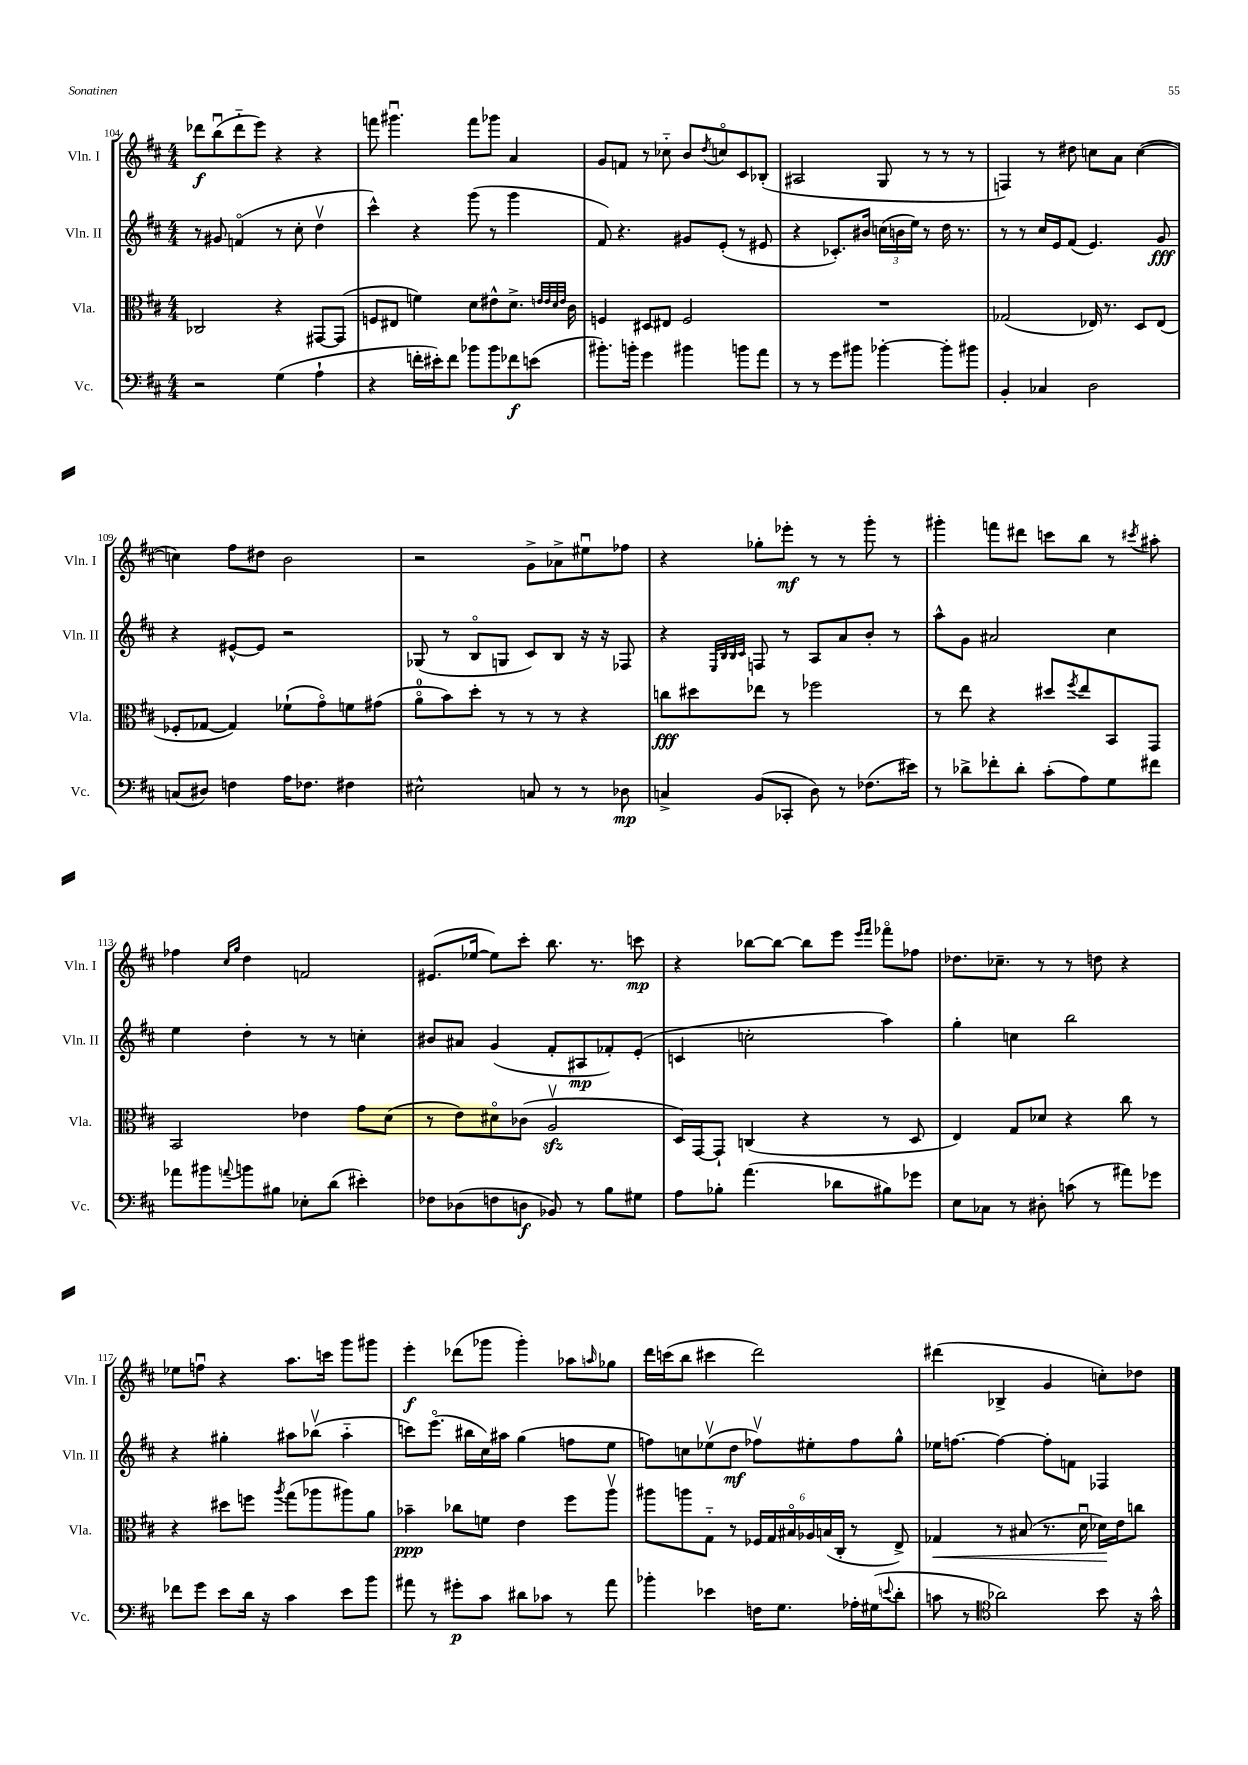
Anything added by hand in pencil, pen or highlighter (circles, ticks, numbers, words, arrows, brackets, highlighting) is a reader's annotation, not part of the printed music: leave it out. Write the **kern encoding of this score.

**kern	**kern	**kern	**kern
*staff4	*staff3	*staff2	*staff1
*clefF4	*clefC3	*clefG2	*clefG2
*k[f#c#]	*k[f#c#]	*k[f#c#]	*k[f#c#]
*M4/4	*M4/4	*M4/4	*M4/4
2r	2C-	8r	8ddd-
.	.	8g#	(8bbu
.	.	(4fo	8ddd-'~
.	.	.	8eee)
(4G	4r	8r	4r
.	.	8cc#'	.
4A`	[8GG#	4ddv	4r
.	(8GG#]	.	.
=	=	=	=
4r	8F	4ccc#^^)	8fff
.	8E#	.	4.ggg#u
16f'	4f)	4r	.
16e#')	.	.	.
8f	.	.	.
8b-	8d	(8ggg	8fff
8b-	8e#^^	8r	8ggg-
8f-	8.d^	4ggg	4a
(8e	.	.	.
.	32qqe	.	.
.	32qqe	.	.
.	32qqd	.	.
.	32qqe	.	.
.	16c#	.	.
=	=	=	=
8.b#')	4F	8f#)	8g
.	.	4.r	8f
16b'	.	.	.
4g	8D#	.	8r
.	8E#	.	8cc-'~
4b#	2F	8g#	8b
.	.	.	8qdd
.	.	(8e'	8cco
8b	.	8r	8c#
8a	.	8e#	(8B-'
=	=	=	=
8r	1r	4r	2A#
8r	.	.	.
8g	.	8.c-')	.
8b#	.	.	.
.	.	16b#	.
[4b-'	.	(24cc	8G
.	.	24b	.
.	.	24ee)	.
.	.	8r	8r
8b-']	.	16dd	8r
.	.	8.r	.
8b#	.	.	8r
=	=	=	=
4BB'	(2G-	8r	4F)
.	.	8r	.
4C-	.	16cc#	8r
.	.	16e	.
.	.	(8f#	8dd#
2D	16E-)	4.e)	8cc
.	8.r	.	.
.	.	.	8a
.	8D	.	([4cc
.	(8E-	8g	.
=	=	=	=
(8C	8F-'	4r	4cc])
8D#)	[8G-	.	.
4F	4G-])	[8e#^^	8ff#
.	.	8e#]	8dd#
16A	(8f-`	2r	2b
8.F-	.	.	.
.	8go)	.	.
4F#	8f	.	.
.	(8g#	.	.
=	=	=	=
2E#^^	8ao	(8G-	2r
.	8b)	8r	.
.	8dd'	8Bo	.
.	8r	8G	.
8C	8r	8c#)	8g^
8r	8r	8B	8a-^
8r	4r	16r	8ee#u
.	.	16r	.
8D-	.	8F-	8ff-
=	=	=	=
4C^	8cc	4r	4r
.	8dd#	.	.
.	.	32qqE	.
.	.	32qqB	.
.	.	32qqB	.
.	.	32qqc#	.
(8BB	8ee-	8F	8gg-'
8CC-'	8r	8r	8eee-'
8D)	2ff-	8A	8r
8r	.	8a	8r
(8.F-	.	8b'	8ggg'
.	.	8r	8r
16e#)	.	.	.
=	=	=	=
8r	8r	8aa^^	4ggg#'
8d-^	8ee	8g	.
8f-'	4r	2a#	8fff
8d-'	.	.	8ddd#
(8c#'	8dd#	.	8ccc
.	8qff#	.	.
8A)	8ee	.	8bb
8G	8BB	4cc#	8r
.	.	.	8qccc#
8f#	8GG	.	8aa#'
=	=	=	=
8a-	2BB	4ee	4ff-
8b#	.	.	.
.	.	.	16qqcc#
8qqa	.	.	16qqgg
8b	.	4dd'	4dd
8B#	.	.	.
8E-'	4e-	8r	2f
(8d	.	8r	.
4e#')	8g	4cc'	.
.	(8d	.	.
=	=	=	=
8F-	8r	8b#	(8.e#
(8D-	8e)	8a#	.
.	.	.	[16ee-
8F	8d#o	(4g	8ee-])
8D	(8c-	.	8ccc#'
8BB-)	2Av	8f#'	8.bb
8r	.	8A#	.
.	.	.	8.r
8B	.	8f-')	.
8G#	.	(8e'	8ccc
=	=	=	=
8A	16D)	4c	4r
.	[16GG	.	.
8B-'	8GG`]	.	.
(4.a	(4C	2cc'	[8bb-
.	.	.	8bb-_
.	4r	.	8bb-]
8d-	.	.	8eee
.	.	.	16qqeee
.	.	.	16qqfff#
8B#)	8r	4aa)	8fff-o
8g-	8D	.	8ff-
=	=	=	=
8E	4E)	4gg'	8.dd-
8C-	.	.	.
.	.	.	8.cc-~
8r	8G	4cc	.
8D#'	8d-	.	8r
(8c	4r	2bb	8r
8r	.	.	8dd
8a#)	8cc#	.	4r
8g-	8r	.	.
=	=	=	=
8f-	4r	4r	8ee-
8g	.	.	8ffu
8e	8dd#	4gg#'	4r
16d	8ff	.	.
16r	.	.	.
.	8qaa	.	.
4c#	(8gg	8aa#	8.aa
.	8aa-	(8bb-v	.
.	.	.	16ccc
8e	8aa#)	4aa#'~	8ggg
8b	8a	.	8ggg#
=	=	=	=
8a#	4b-~	8ccc)	4eee'
8r	.	(8.eeeo	.
8g#'	8cc-	.	(8ddd-
.	.	16bb#	.
8c#	8f	16cc#)	8ggg-
.	.	16aa#	.
8d#	4e	(4gg	4ggg-')
8c-	.	.	.
8r	8ff#	8ff	8aa-
.	.	.	16qqaa
8a#	8aav	8ee	8gg-
=	=	=	=
4b-'	8aa#	8ff)	16ddd
.	.	.	(16ccc
.	8aa	8cc	8bb
4e-	8G'~	(8ee-v	4ccc#
.	8r	8dd	.
16F	24F-	8ff-v)	2ddd)
.	24G	.	.
8.G	.	.	.
.	24B#o	.	.
.	24A-	8ee#'	.
.	(24B	.	.
.	24C#'	.	.
16A-'	8r	8ff-	.
(16G#	.	.	.
8qqe	.	.	.
8d'	8E^)	8gg^^	.
=	=	=	=
8c	4G-	16ee-	(4ddd#
.	.	[8.ff	.
8r	.	.	.
*clefC4	*	*	*
2a-)	8r	4ff_	4B-^
.	(8B#	.	.
.	8.r	8ff']	4g
.	.	8f	.
.	16du	.	.
8b	16d-)	4F-	8cc')
.	16e	.	.
16r	8cc	.	8dd-
16g^^	.	.	.
==	==	==	==
*-	*-	*-	*-
